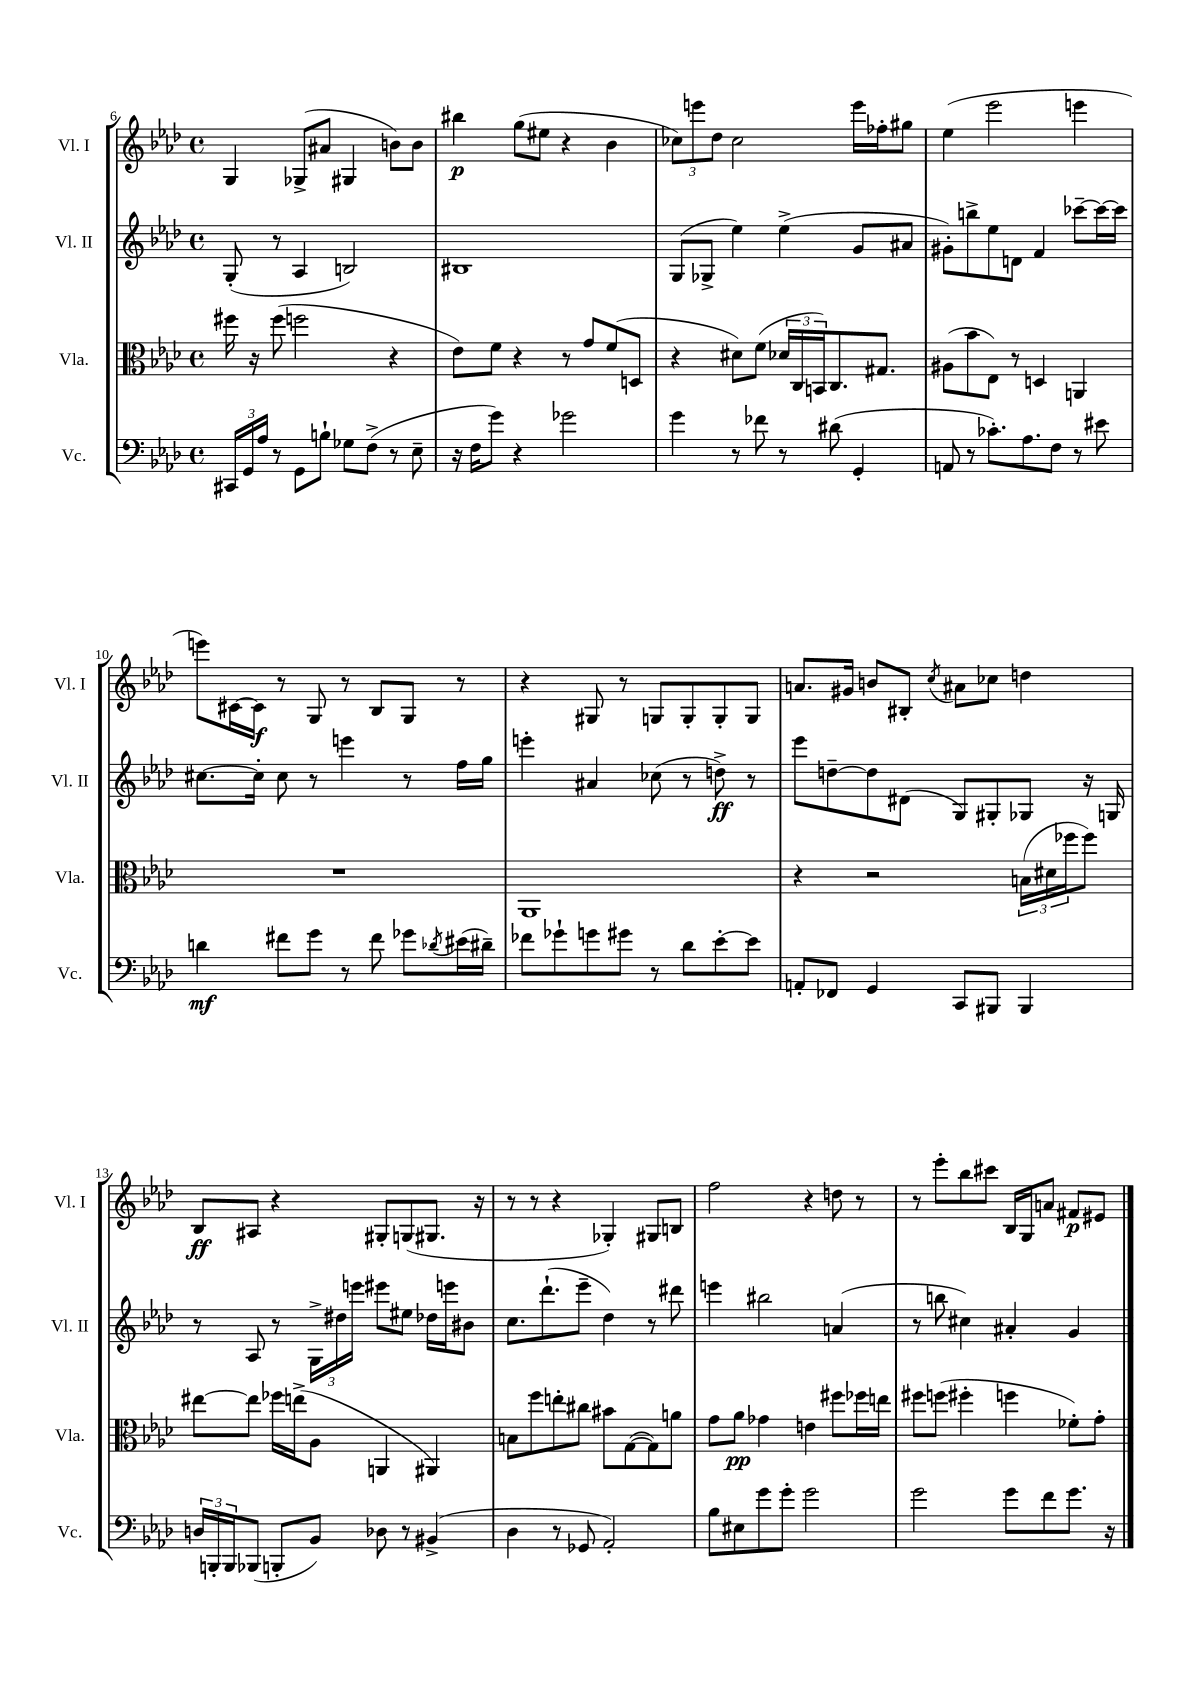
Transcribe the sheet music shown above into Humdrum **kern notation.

**kern	**dynam	**kern	**dynam	**kern	**dynam	**kern	**dynam
*part4	*part4	*part3	*part3	*part2	*part2	*part1	*part1
*staff4	*staff4	*staff3	*staff3	*staff2	*staff2	*staff1	*staff1
*I"Vc.	*	*I"Vla.	*	*I"Vl. II	*	*I"Vl. I	*
*I'Vc.	*	*I'Vla.	*	*I'Vl. II	*	*I'Vl. I	*
*clefF4	*	*clefC3	*	*clefG2	*	*clefG2	*
*k[b-e-a-d-]	*	*k[b-e-a-d-]	*	*k[b-e-a-d-]	*	*k[b-e-a-d-]	*
*M4/4	*	*M4/4	*	*M4/4	*	*M4/4	*
*met(c)	*	*met(c)	*	*met(c)	*	*met(c)	*
=6	=6	=6	=6	=6	=6	=6	=6
24CC#X/LL	.	16ff#X\	.	(8G'/	.	4G/	.
24GG/	.	.	.	.	.	.	.
.	.	16r	.	.	.	.	.
24A-/JJ	.	.	.	.	.	.	.
8r	.	(8ff#\	.	8r	.	.	.
8GG\L	.	2ffn\	.	4A-/	.	(8G-X^/L	.
8Bn`\J	.	.	.	.	.	8a#X/J	.
8G-X\L	.	.	.	2Bn/)	.	4G#X/	.
(8F^\J	.	.	.	.	.	.	.
8r	.	4r	.	.	.	8bn\L)	.
8E-~\	.	.	.	.	.	8b\J	.
=7	=7	=7	=7	=7	=7	=7	=7
16r	.	8e-\L)	.	1B#X	.	4bb#X\	p
16F\KL	.	.	.	.	.	.	.
8g\J)	.	8f\J	.	.	.	.	.
4r	.	4r	.	.	.	(8gg\L	.
.	.	.	.	.	.	8ee#X\J	.
2g-X\	.	8r	.	.	.	4r	.
.	.	8g/L	.	.	.	.	.
.	.	(8f/	.	.	.	4b-\	.
.	.	8Dn/J	.	.	.	.	.
=8	=8	=8	=8	=8	=8	=8	=8
4g\	.	4r	.	(8G/L	.	12cc-X\L)	.
.	.	.	.	.	.	12eeen\	.
.	.	.	.	8G-X^/J	.	.	.
.	.	.	.	.	.	12dd-\J	.
8r	.	8d#X\L)	.	4ee-\)	.	2cc-\	.
8f-X\	.	(8f\J	.	.	.	.	.
8r	.	24d-X/LL	.	(4ee-^\	.	.	.
.	.	24C/	.	.	.	.	.
.	.	24BBn/J)	.	.	.	.	.
(8d#X\	.	8.C/	.	.	.	.	.
4GG'/	.	.	.	8g/L	.	16eee\LL	.
.	.	8.G#X/J	.	.	.	16ff-X'\J	.
.	.	.	.	8a#X/J	.	8gg#X\J	.
=9	=9	=9	=9	=9	=9	=9	=9
8AAn/	.	(8A#X\L	.	8g#X'\L)	.	(4ee-\	.
8r	.	8b-\	.	8bbn^\	.	.	.
8.c-X'\L)	.	8E-\J)	.	8ee-\	.	2eee-\	.
.	.	8r	.	8dn\J	.	.	.
8.A-\	.	.	.	.	.	.	.
.	.	4Dn/	.	4f/	.	.	.
8F\J	.	.	.	.	.	.	.
8r	.	4AAn/	.	[8ccc-X~\L	.	4eeen\	.
8e#X\	.	.	.	16ccc-\L_	.	.	.
.	.	.	.	16ccc-\JJ]	.	.	.
!!LO:LB:g=z
=10	=10	=10	=10	=10	=10	=10	=10
4dn\	mf	1r	.	[8.cc#X\L	.	8eeen\L)	.
.	.	.	.	.	.	[16c#X\L	.
.	.	.	.	16cc#'\Jk]	.	16c#\JJ]	f
8f#X\L	.	.	.	8cc#\	.	8r	.
8g\J	.	.	.	8r	.	8G/	.
8r	.	.	.	4eeen\	.	8r	.
8f#\	.	.	.	.	.	8B-/L	.
8g-X\L	.	.	.	8r	.	8G/J	.
8qd-X/	.	.	.	.	.	.	.
(16e#X\L	.	.	.	16ff\LL	.	8r	.
16d#X~\JJ)	.	.	.	16gg\JJ	.	.	.
=11	=11	=11	=11	=11	=11	=11	=11
8f-X\L	.	1AA-	.	4eeen'\	.	4r	.
8g-X`\	.	.	.	.	.	.	.
8gn\	.	.	.	4a#X/	.	8G#X/	.
8g#X\J	.	.	.	.	.	8r	.
8r	.	.	.	(8cc-X\	.	8Gn/L	.
8d-\L	.	.	.	8r	.	8G'/	.
[8e-'\	.	.	.	8ddn^\)	ff	8G'/	.
8e-\J]	.	.	.	8r	.	8G/J	.
=12	=12	=12	=12	=12	=12	=12	=12
8AAn'/L	.	4r	.	8eee-\L	.	8.an/L	.
8FF-X/J	.	.	.	[8ddn~\	.	.	.
.	.	.	.	.	.	16g#X/Jk	.
4GG/	.	2r	.	8dd\]	.	8bn/L	.
.	.	.	.	(8d#X\J	.	8B#X'/J	.
.	.	.	.	.	.	8qcc/	.
8CC/L	.	.	.	8G/L)	.	8a#X\L	.
8BBB#X/J	.	.	.	8G#X'/	.	8cc-X\J	.
4BBB#/	.	(24Bn\LL	.	8G-X/J	.	4ddn\	.
.	.	24d#X\	.	.	.	.	.
.	.	24ff-X\J	.	.	.	.	.
.	.	8ff-\J)	.	16r	.	.	.
.	.	.	.	16Gn/	.	.	.
!!LO:LB:g=z
=13	=13	=13	=13	=13	=13	=13	=13
24Dn/LL	.	[8ee#X\L	.	8r	.	8B-/L	ff
24BBBn'/	.	.	.	.	.	.	.
24BBB/J	.	.	.	.	.	.	.
(8BBB-X/J	.	8ee#\J]	.	8A-/	.	8A#X/J	.
8BBBn'/L	.	16ff-X\LL	.	8r	.	4r	.
.	.	(16een^\J	.	.	.	.	.
8BB-/J)	.	8A-\J	.	24G^\LL	.	.	.
.	.	.	.	24dd#X\	.	.	.
.	.	.	.	24eeen\JJ	.	.	.
8D-X\	.	4AAn/	.	8eee#X\L	.	8G#X'/L	.
8r	.	.	.	8ee#X\J	.	(8Gn/	.
(4BB#X^/	.	4AA#X/)	.	16dd-X\LL	.	8.G#X/J	.
.	.	.	.	16eeen\J	.	.	.
.	.	.	.	8b#X\J	.	.	.
.	.	.	.	.	.	16r	.
=14	=14	=14	=14	=14	=14	=14	=14
4D-\	.	8Bn\L	.	8.cc\L	.	8r	.
.	.	8ff\	.	.	.	8r	.
.	.	.	.	(8.ddd-`\	.	.	.
8r	.	8een'\	.	.	.	4r	.
8GG-X/	.	8cc#X\J	.	8eee-~\J	.	.	.
2AA-'/)	.	8b#X\L	.	4dd-\)	.	4G-X'/)	.
.	.	([8G\	.	.	.	.	.
.	.	8G\])	.	8r	.	8G#X/L	.
.	.	8an\J	.	8ddd#X\	.	8Bn/J	.
=15	=15	=15	=15	=15	=15	=15	=15
8B-\L	.	8g\L	.	4eeen\	.	2ff\	.
8E#X\	.	8a-\J	pp	.	.	.	.
8g\	.	4g-X\	.	2bb#X\	.	.	.
8g'\J	.	.	.	.	.	.	.
2g\	.	4en\	.	.	.	4r	.
.	.	8ff#X\L	.	(4an/	.	8ddn\	.
.	.	16ff-X\L	.	.	.	8r	.
.	.	16een\JJ	.	.	.	.	.
=16	=16	=16	=16	=16	=16	=16	=16
2g\	.	8ff#X\L	.	8r	.	8r	.
.	.	(8ffn\J	.	8bbn\	.	8eee-'\L	.
.	.	4ff#X'\	.	4cc#X\)	.	8bb-\	.
.	.	.	.	.	.	8ccc#X\J	.
8g\L	.	4ffn\	.	4a#X'/	.	16B-/LL	.
.	.	.	.	.	.	16G/J	.
8f\	.	.	.	.	.	8an/J	.
8.g\J	.	8f-X'\L)	.	4g/	.	8f#X/L	p
.	.	8g'\J	.	.	.	8e#X/J	.
16r	.	.	.	.	.	.	.
==	==	==	==	==	==	==	==
*-	*-	*-	*-	*-	*-	*-	*-
